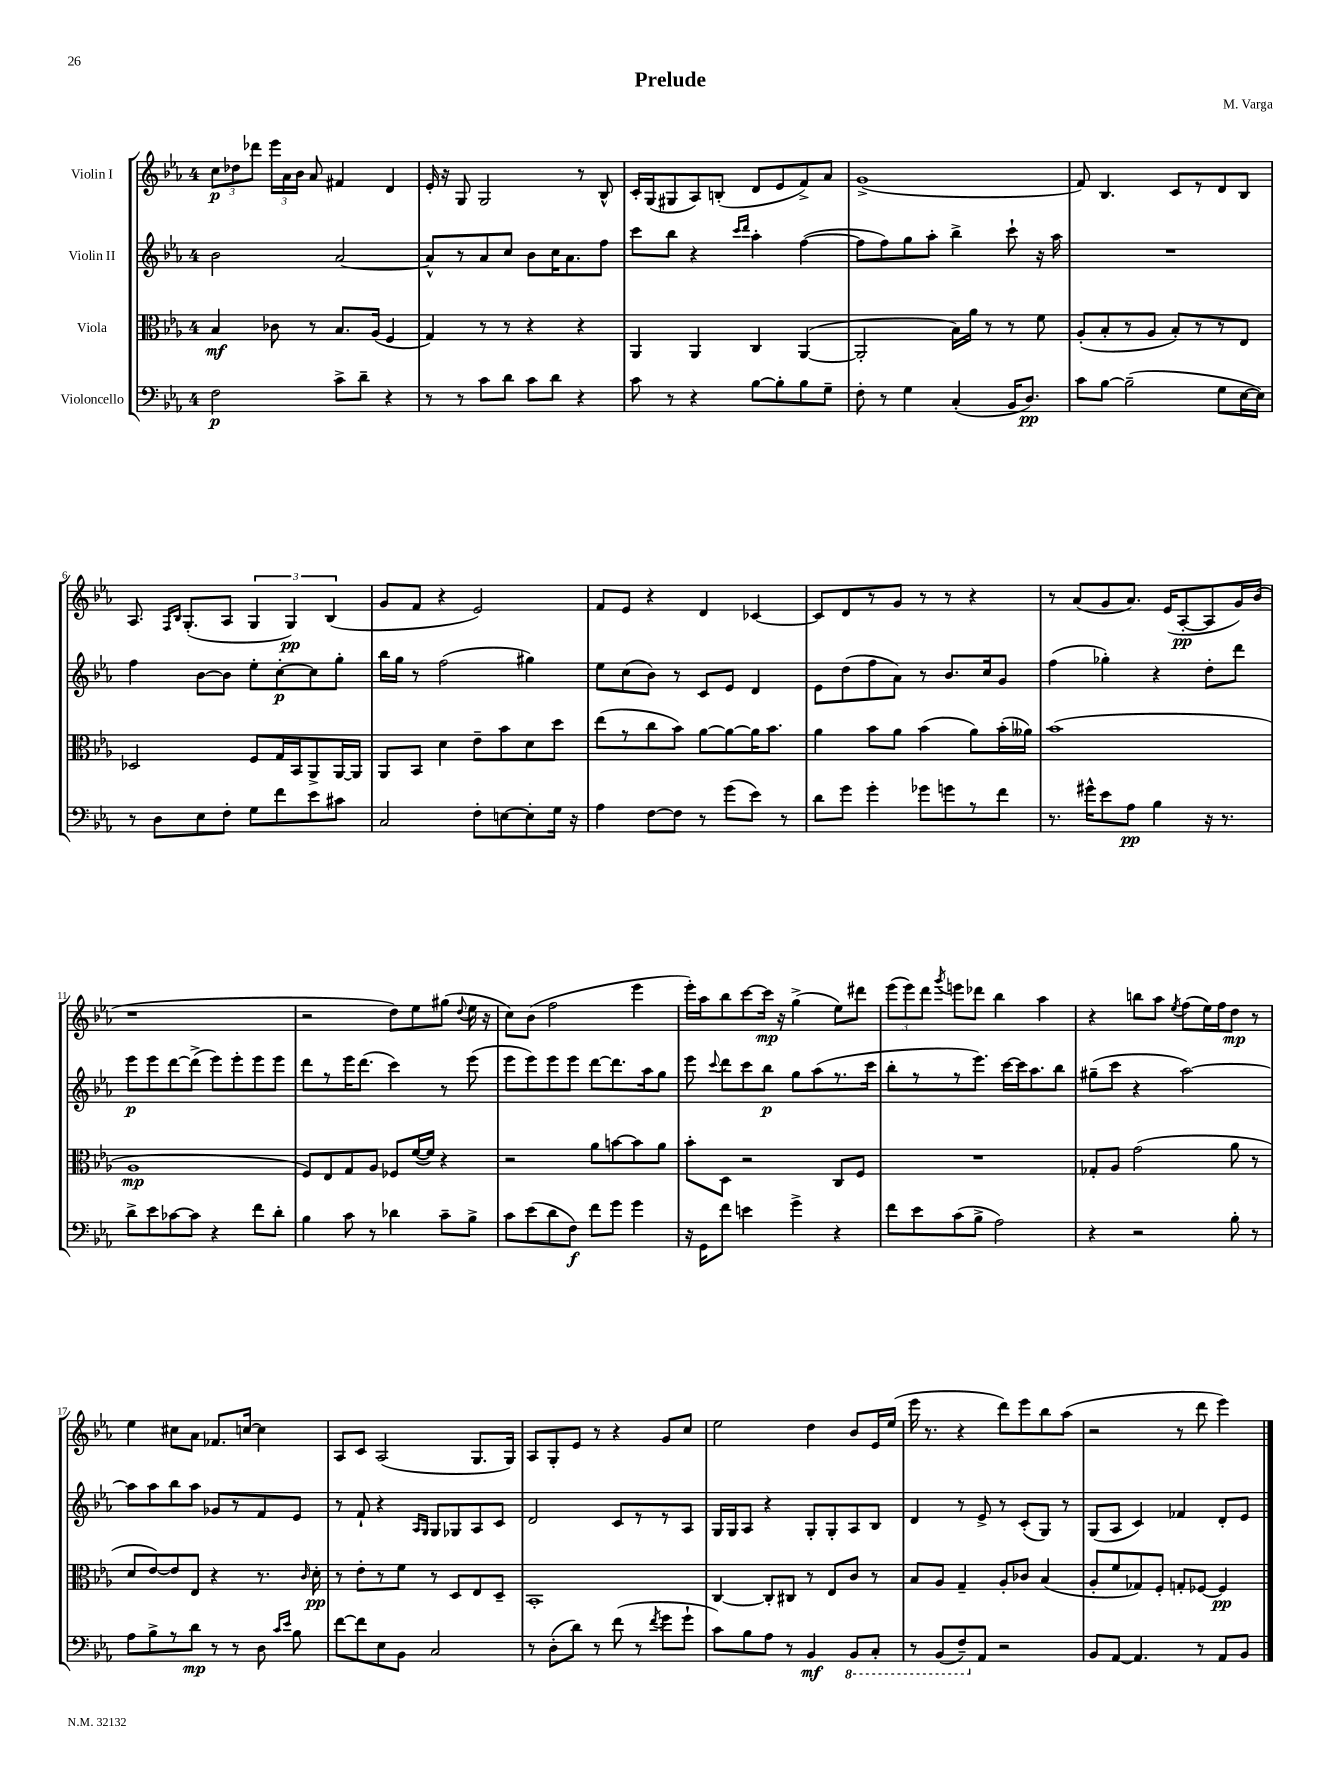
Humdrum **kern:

**kern	**dynam	**kern	**dynam	**kern	**dynam	**kern	**dynam
*part4	*part4	*part3	*part3	*part2	*part2	*part1	*part1
*staff4	*staff4	*staff3	*staff3	*staff2	*staff2	*staff1	*staff1
*I"Violoncello	*	*I"Viola	*	*I"Violin II	*	*I"Violin I	*
*clefF4	*	*clefC3	*	*clefG2	*	*clefG2	*
*k[b-e-a-]	*	*k[b-e-a-]	*	*k[b-e-a-]	*	*k[b-e-a-]	*
*M4/4	*	*M4/4	*	*M4/4	*	*M4/4	*
=1	=1	=1	=1	=1	=1	=1	=1
2F\	p	4B-/	mf	2b-\	.	12cc\L	p
.	.	.	.	.	.	12dd-X\	.
.	.	.	.	.	.	12ddd-X\J	.
.	.	8c-X\	.	.	.	24eee-\LL	.
.	.	.	.	.	.	24a-\	.
.	.	.	.	.	.	24b-\JJ	.
.	.	8r	.	.	.	8a-/	.
8c^\L	.	8.B-/L	.	[2a-/	.	4f#X/	.
8d~\J	.	.	.	.	.	.	.
.	.	(16A-/Jk	.	.	.	.	.
4r	.	4F/	.	.	.	4d/	.
=2	=2	=2	=2	=2	=2	=2	=2
8r	.	4G/)	.	8a-^^/L]	.	16e-'/	.
.	.	.	.	.	.	16r	.
8r	.	.	.	8r	.	8G/	.
8c\L	.	8r	.	8a-/	.	2G/	.
8d\J	.	8r	.	8cc/J	.	.	.
8c\L	.	4r	.	8b-\L	.	.	.
8d\J	.	.	.	16cc\K	.	.	.
.	.	.	.	8.a-\	.	.	.
4r	.	4r	.	.	.	8r	.
.	.	.	.	8ff\J	.	8B-^^/	.
=3	=3	=3	=3	=3	=3	=3	=3
8c\	.	4AA-/	.	8ccc\L	.	16c'/LL	.
.	.	.	.	.	.	(16G/J	.
8r	.	.	.	8bb-\J	.	8G#X/	.
4r	.	4AA-/	.	4r	.	8A-/)	.
.	.	.	.	.	.	(8Bn'/J	.
.	.	.	.	16qqccc/LL	.	.	.
.	.	.	.	16qqddd/JJ	.	.	.
[8B-\L	.	4C/	.	4aa-'\	.	8d/L	.
8B-'\]	.	.	.	.	.	8e-/	.
8B-\	.	([4AA-/	.	([4ff\	.	8f^/)	.
8G~\J	.	.	.	.	.	8a-/J	.
=4	=4	=4	=4	=4	=4	=4	=4
8F'\	.	2AA-'/]	.	8ff\L]	.	(1g^	.
8r	.	.	.	8ff\)	.	.	.
4G\	.	.	.	8gg\	.	.	.
.	.	.	.	8aa-'\J	.	.	.
(4C'/	.	16B-\LL)	.	4bb-^\	.	.	.
.	.	16a-\JJ	.	.	.	.	.
.	.	8r	.	.	.	.	.
16BB-/KL	.	8r	.	8ccc`\	.	.	.
8.D/J)	pp	.	.	.	.	.	.
.	.	8f\	.	16r	.	.	.
.	.	.	.	16aa-\	.	.	.
=5	=5	=5	=5	=5	=5	=5	=5
8c\L	.	(8A-'/L	.	1r	.	8f/)	.
[8B-\J	.	8B-'/	.	.	.	4.B-/	.
(2B-~\]	.	8r	.	.	.	.	.
.	.	8A-/J	.	.	.	.	.
.	.	8B-'/L)	.	.	.	8c/L	.
.	.	8r	.	.	.	8r	.
8G\L	.	8r	.	.	.	8d/	.
[16E-\L	.	8E-/J	.	.	.	8B-/J	.
16E-\JJ])	.	.	.	.	.	.	.
!!LO:LB:g=z
=6	=6	=6	=6	=6	=6	=6	=6
8r	.	2D-X/	.	4ff\	.	8.A-/	.
8D\L	.	.	.	.	.	.	.
.	.	.	.	.	.	16qqF/LL	.
.	.	.	.	.	.	16qqB-/JJ	.
.	.	.	.	.	.	(8.G'/L	.
8E-\	.	.	.	[8b-\L	.	.	.
8F'\J	.	.	.	8b-\J]	.	8A-/J	.
8G\L	.	8F/L	.	8ee-'\L	.	6G/	.
8f\	.	16G/L	.	[8cc'\	p	.	.
.	.	.	.	.	.	6G/)	pp
.	.	16BB-/J	.	.	.	.	.
8e-\	.	8AA-^/	.	8cc\]	.	.	.
.	.	.	.	.	.	(6B-/	.
8c#X\J	.	[16AA-/L	.	8gg'\J	.	.	.
.	.	16AA-/JJ]	.	.	.	.	.
=7	=7	=7	=7	=7	=7	=7	=7
2C/	.	8AA-/L	.	16bb-\LL	.	8g/L	.
.	.	.	.	16gg\JJ	.	.	.
.	.	8BB-/J	.	8r	.	8f/J	.
.	.	4d\	.	(2ff\	.	4r	.
8F'\L	.	8e-~\L	.	.	.	2e-/)	.
[8En\	.	8b-\	.	.	.	.	.
8E'\]	.	8d\	.	4gg#X\)	.	.	.
16G\Jk	.	8dd\J	.	.	.	.	.
16r	.	.	.	.	.	.	.
=8	=8	=8	=8	=8	=8	=8	=8
4A-\	.	(8ee-\L	.	8ee-\L	.	8f/L	.
.	.	8r	.	(8cc\	.	8e-/J	.
[8F\L	.	8cc\	.	8b-\J)	.	4r	.
8F\J]	.	8b-\J)	.	8r	.	.	.
8r	.	[8a-\L	.	8c/L	.	4d/	.
(8g\L	.	8a-\_	.	8e-/J	.	.	.
8e-\J)	.	16a-\K]	.	4d/	.	[4c-X/	.
.	.	8.b-\J	.	.	.	.	.
8r	.	.	.	.	.	.	.
=9	=9	=9	=9	=9	=9	=9	=9
8d\L	.	4a-\	.	8e-\L	.	8c-/L]	.
8g\J	.	.	.	(8dd\	.	8d/	.
4g'\	.	8b-\L	.	8ff\	.	8r	.
.	.	8a-\J	.	8a-\J)	.	8g/J	.
8g-X\L	.	(4b-\	.	8r	.	8r	.
8gn\	.	.	.	8.b-/L	.	8r	.
8r	.	8a-\L)	.	.	.	4r	.
.	.	.	.	16cc/k	.	.	.
8f\J	.	(16b-'\L	.	8g/J	.	.	.
.	.	16a--X\JJ)	.	.	.	.	.
=10	=10	=10	=10	=10	=10	=10	=10
8.r	.	(1b-	.	(4ff\	.	8r	.
.	.	.	.	.	.	(8a-/L	.
16g#X^^\KL	.	.	.	.	.	.	.
8e-\	.	.	.	4gg-X'\)	.	8g/	.
8A-\J	pp	.	.	.	.	8.a-/J)	.
4B-\	.	.	.	4r	.	.	.
.	.	.	.	.	.	(16e-/KL	.
.	.	.	.	.	.	[8A-'/	pp
16r	.	.	.	8dd'\L	.	8A-/]	.
8.r	.	.	.	.	.	.	.
.	.	.	.	8ddd\J	.	16g/L)	.
.	.	.	.	.	.	(16b-/JJ	.
!!LO:LB:g=z
=11	=11	=11	=11	=11	=11	=11	=11
8d^\L	.	1A-	mp	8eee-\L	p	1r	.
8e-\	.	.	.	8eee-\	.	.	.
[8c-X\	.	.	.	[8ddd\	.	.	.
8c-\J]	.	.	.	(8ddd^\J]	.	.	.
4r	.	.	.	8eee-\L)	.	.	.
.	.	.	.	8eee-'\	.	.	.
8f\L	.	.	.	8eee-\	.	.	.
8d'\J	.	.	.	8eee-\J	.	.	.
=12	=12	=12	=12	=12	=12	=12	=12
4B-\	.	8F/L)	.	8ddd\L	.	2r	.
.	.	8E-/	.	8r	.	.	.
8c\	.	8G/	.	16eee-\K	.	.	.
.	.	.	.	(8.ddd\J	.	.	.
8r	.	8A-/J	.	.	.	.	.
4d-X\	.	8F-X/L	.	4ccc\)	.	8dd\L)	.
.	.	([16f/L	.	.	.	8ee-\	.
.	.	16f/JJ])	.	.	.	.	.
8c~\L	.	4r	.	8r	.	(8gg#X\J	.
.	.	.	.	.	.	8qqdd/	.
8B-^\J	.	.	.	(8eee-\	.	16ee-\	.
.	.	.	.	.	.	16r	.
=13	=13	=13	=13	=13	=13	=13	=13
8c\L	.	2r	.	8eee-\L	.	8cc\L)	.
(8e-\	.	.	.	8eee-\)	.	(8b-\J	.
8d\	.	.	.	8eee-\	.	2ff\	.
8F\J)	f	.	.	8eee-\J	.	.	.
8f\L	.	8a-\L	.	[8ddd\L	.	.	.
8g\J	.	[8bn\	.	8.ddd\]	.	.	.
4g\	.	8b\]	.	.	.	4eee-\	.
.	.	.	.	16aa-\k	.	.	.
.	.	8a-\J	.	8gg\J	.	.	.
=14	=14	=14	=14	=14	=14	=14	=14
16r	.	8b-'\L	.	8eee-\	.	16eee-'\LL)	.
16GG\KL	.	.	.	.	.	16aa-\J	.
.	.	.	.	8qqccc/	.	.	.
8f\J	.	8D\J	.	8ddd\L	.	8bb-\	.
4en\	.	2r	.	8ccc\	.	[8ccc\	.
.	.	.	.	8bb-\J	p	16ccc\Jk]	mp
.	.	.	.	.	.	16r	.
4g^\	.	.	.	8gg\L	.	(4gg^\	.
.	.	.	.	(8aa-\	.	.	.
4r	.	8C/L	.	8.r	.	8ee-\L)	.
.	.	8F/J	.	.	.	8ddd#X\J	.
.	.	.	.	16ccc\Jk	.	.	.
=15	=15	=15	=15	=15	=15	=15	=15
8f\L	.	1r	.	8bb-'\L	.	(12eee-\L	.
.	.	.	.	.	.	12eee-\)	.
8e-\	.	.	.	8r	.	.	.
.	.	.	.	.	.	12ddd\J	.
.	.	.	.	.	.	8qggg/	.
(8c\	.	.	.	8r	.	8eeen\L	.
8B-^\J	.	.	.	8.eee-\J)	.	8ddd-X\J	.
2A-\)	.	.	.	.	.	4bb-\	.
.	.	.	.	[16ccc\LL	.	.	.
.	.	.	.	16ccc\J]	.	.	.
.	.	.	.	8.aa-\	.	.	.
.	.	.	.	.	.	4aa-\	.
.	.	.	.	8bb-\J	.	.	.
=16	=16	=16	=16	=16	=16	=16	=16
4r	.	8G-X'/L	.	(8gg#X~\L	.	4r	.
.	.	8A-/J	.	8ccc\J	.	.	.
2r	.	(2g\	.	4r	.	8bbn\L	.
.	.	.	.	.	.	8aa-\J	.
.	.	.	.	.	.	8qee-/	.
.	.	.	.	[2aa-\)	.	(8ff\L	.
.	.	.	.	.	.	16ee-\L)	.
.	.	.	.	.	.	16ff\J	.
8B-'\	.	8a-\	.	.	.	8dd\J	mp
8r	.	8r	.	.	.	8r	.
!!LO:LB:g=z
=17	=17	=17	=17	=17	=17	=17	=17
8A-\L	.	8d/L	.	8aa-\L]	.	4ee-\	.
8B-^\	.	[8e-/)	.	8aa-\	.	.	.
8r	.	8e-/]	.	8bb-\	.	8cc#X\L	.
8d\J	mp	8E-/J	.	8aa-\J	.	8a-\J	.
8r	.	4r	.	8g-X/L	.	8.f-X/L	.
8r	.	.	.	8r	.	.	.
.	.	.	.	.	.	[16ccn/Jk	.
8D\	.	8.r	.	8f/	.	4cc\]	.
16qqc/LL	.	.	.	.	.	.	.
16qqe-/JJ	.	.	.	.	.	.	.
8B-\	.	.	.	8e-/J	.	.	.
.	.	16qqc/	.	.	.	.	.
.	.	16d'\	pp	.	.	.	.
=18	=18	=18	=18	=18	=18	=18	=18
[8f\L	.	8r	.	8r	.	8A-/L	.
8f\]	.	8e-'\L	.	8f`/	.	8c/J	.
8E-\	.	8r	.	4r	.	(2A-/	.
8BB-\J	.	8f\J	.	.	.	.	.
.	.	.	.	16qqA-/LL	.	.	.
.	.	.	.	16qqG/JJ	.	.	.
2C/	.	8r	.	8G/L	.	.	.
.	.	8D/L	.	8G-X/	.	.	.
.	.	8E-/	.	8A-/	.	8.G/L	.
.	.	8D~/J	.	8c/J	.	.	.
.	.	.	.	.	.	16G/Jk)	.
=19	=19	=19	=19	=19	=19	=19	=19
8r	.	1BB-'	.	2d/	.	8A-/L	.
(8D'\L	.	.	.	.	.	8G'/	.
8d\J)	.	.	.	.	.	8e-/J	.
8r	.	.	.	.	.	8r	.
(8f\	.	.	.	8c/L	.	4r	.
8r	.	.	.	8r	.	.	.
8qf/	.	.	.	.	.	.	.
8g\L	.	.	.	8r	.	8g/L	.
8g`\J	.	.	.	8A-/J	.	8cc/J	.
=20	=20	=20	=20	=20	=20	=20	=20
8c\L)	.	[4C/	.	16G/LL	.	2ee-\	.
.	.	.	.	16G/J	.	.	.
8B-\	.	.	.	8A-/J	.	.	.
8A-\J	.	8C'/L]	.	4r	.	.	.
8r	.	8C#X/J	.	.	.	.	.
4BB-/	mf	8r	.	8G'/L	.	4dd\	.
.	.	8E-/L	.	8G'/	.	.	.
*8ba	*	*	*	*	*	*	*
8BBB-/L	.	8c/J	.	8A-/	.	8b-/L	.
8CC'/J	.	8r	.	8B-/J	.	16e-/L	.
.	.	.	.	.	.	(16ee-/JJ	.
=21	=21	=21	=21	=21	=21	=21	=21
8r	.	8B-/L	.	4d/	.	16eee-\	.
.	.	.	.	.	.	8.r	.
(8BBB-/L	.	8A-/J	.	.	.	.	.
8FF~/)	.	4G~/	.	8r	.	4r	.
*X8ba	*	*	*	*	*	*	*
8AA-/J	.	.	.	8e-^/	.	.	.
2r	.	8A-'/L	.	8r	.	8ddd\L)	.
.	.	8c-X/J	.	(8c'/L	.	8eee-\	.
.	.	(4B-/	.	8G/J)	.	8bb-\	.
.	.	.	.	8r	.	(8aa-\J	.
=22	=22	=22	=22	=22	=22	=22	=22
8BB-/L	.	8A-'/L	.	(8G/L	.	2r	.
[8AA-/J	.	8f/	.	8A-/J	.	.	.
4.AA-/]	.	8G-X/)	.	4c/)	.	.	.
.	.	8F'/J	.	.	.	.	.
.	.	8Gn'/L	.	4f-X/	.	8r	.
8r	.	[8F-X/J	.	.	.	8ddd\	.
8AA-/L	.	4F-/]	pp	8d'/L	.	4eee-\)	.
8BB-/J	.	.	.	8e-/J	.	.	.
==	==	==	==	==	==	==	==
*-	*-	*-	*-	*-	*-	*-	*-
